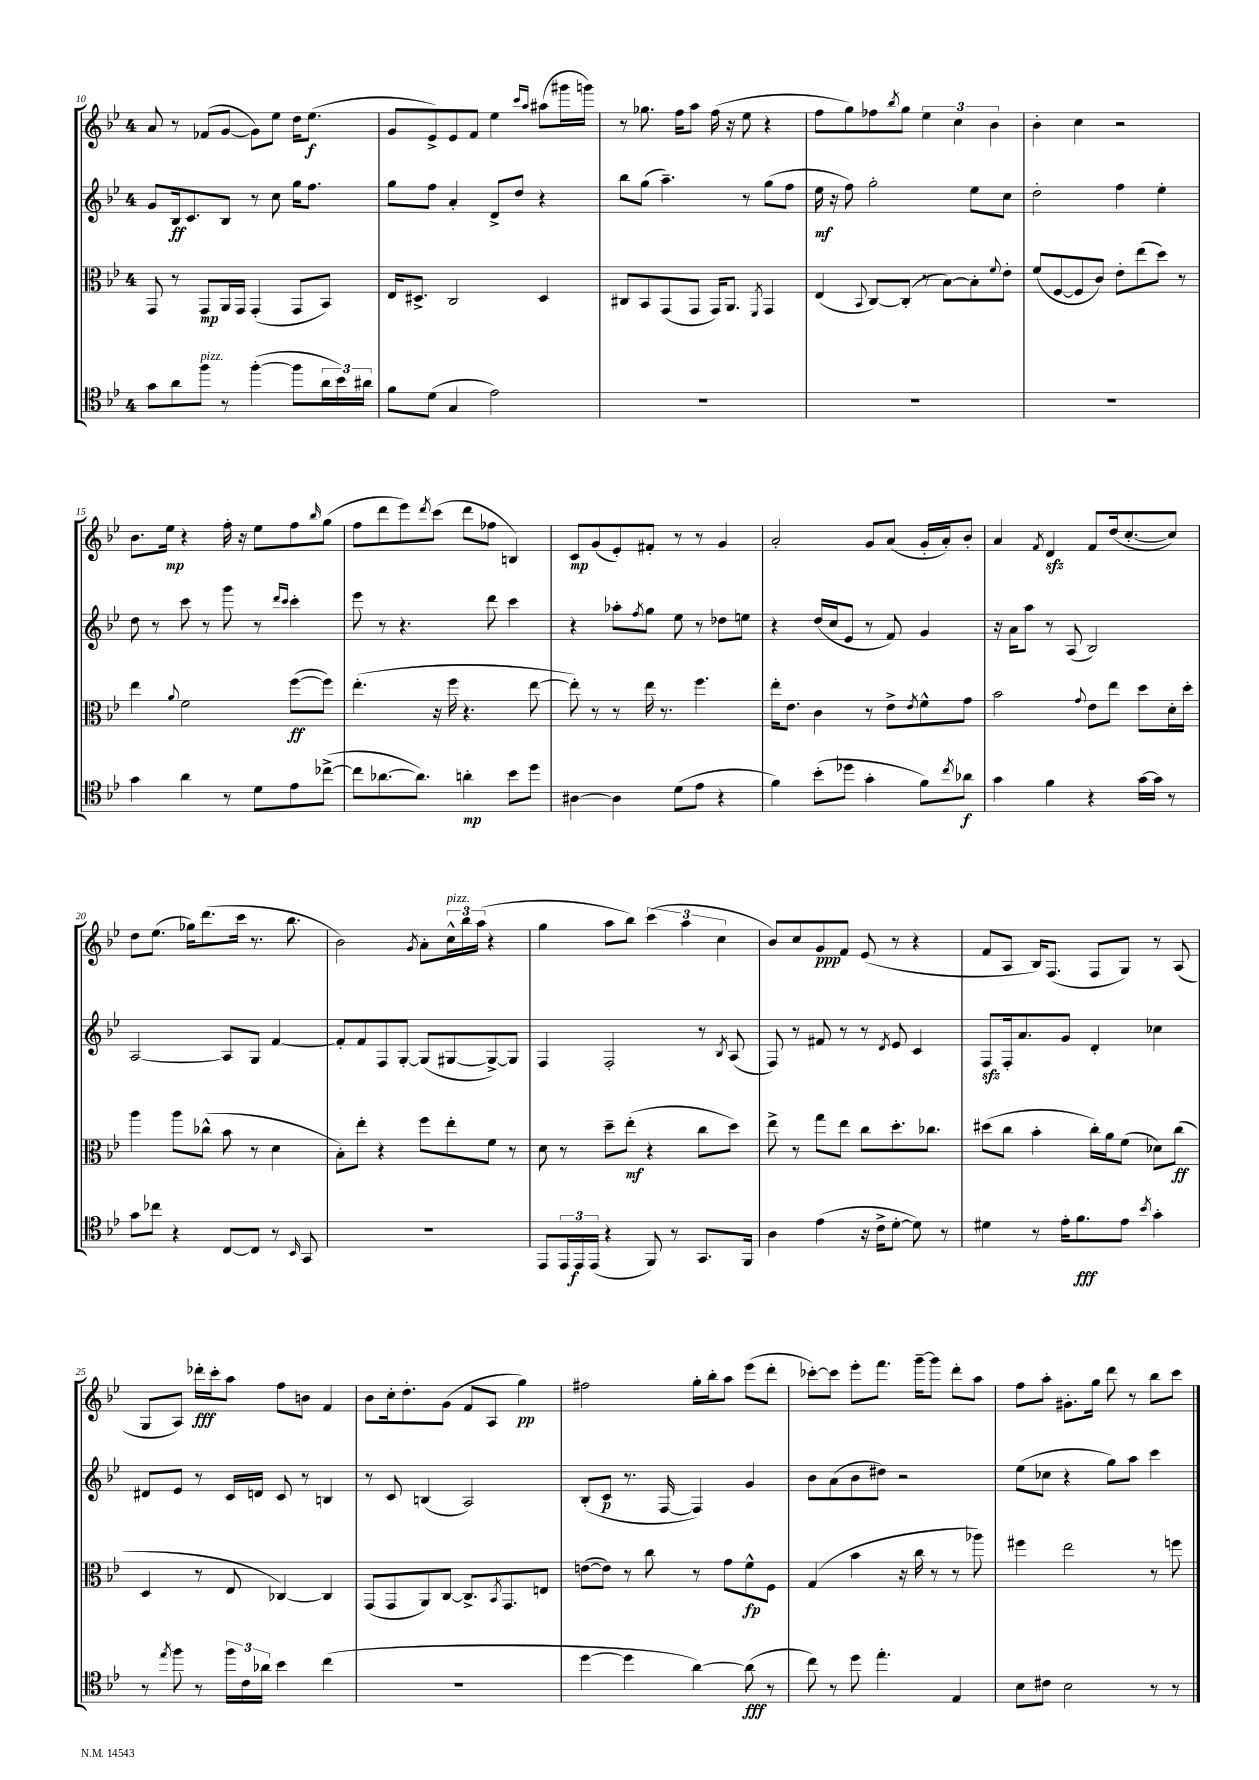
<<
\new StaffGroup <<
\new Staff = "s0" {
    \clef treble \key bes \major \once \override Staff.TimeSignature.style = #'single-digit \time 4/4
    a'8 r8 fes'8( g'8~ g'8) ees''8 d''16 ees''8.\f( |
    g'8 ees'8->) ees'8 f'8 ees''4 \grace { c'''16 a''16 } ais''8( gis'''16 g'''16) |
    r8 ges''8. f''16 a''8 f''16( r16 ees''8 r4 |
    f''8 g''8) fes''8 \acciaccatura { bes''8 } g''8 \tuplet 3/2 { ees''4 c''4 bes'4 } |
    bes'4-. c''4 r2 |
    bes'8. ees''16\mp r4 f''16-. r16 ees''8 f''8 \grace { bes''16 } g''8( |
    f''8 d'''8 ees'''8) \acciaccatura { d'''8 } c'''8( d'''8 fes''8 b4) |
    c'8\mp g'8( ees'8-.) fis'8-. r8 r8 g'4 |
    a'2-. g'8 a'8( g'16-. a'16-.) bes'8-. |
    a'4 \acciaccatura { f'8 } d'4\sfz f'8 d''16( c''8.~-. c''8) |
    d''8 ees''8.( ges''16) d'''8.( c'''16 r8. bes''8. |
    bes'2) \acciaccatura { g'8 } a'8-. \tuplet 3/2 { c''16-^^\markup { \italic "pizz." } bes''16 a''16( } r4 |
    g''4 a''8 bes''8) \tuplet 3/2 { c'''4( a''4 c''4 } |
    bes'8) c''8 g'8\ppp f'8 ees'8( r8 r4 |
    f'8 a8 bes16) f8.( f8 g8) r8 a8( |
    g8 a8) des'''16-.\fff c'''16-. a''8 f''8 b'8 f'4 |
    bes'8 c''16-. d''8.-. g'8( f'8 a8 g''4\pp) |
    fis''2 g''16-. bes''16-. a''8 ees'''8( d'''8-. |
    ces'''8~-.) ces'''8 ees'''8-. f'''8. g'''16~-- g'''8 d'''8-. a''8 |
    f''8 a''8-. gis'8.-. g''16 d'''8 r8 bes''8 c'''8 \bar "|." |
}
\new Staff = "s1" {
    \clef treble \key bes \major \once \override Staff.TimeSignature.style = #'single-digit \time 4/4
    g'8 bes16\ff c'8. bes8 r8 c''8 g''16 f''8. |
    g''8 f''8 a'4-. d'8-> d''8 r4 |
    bes''8 g''8( a''4.--) r8 g''8( f''8 |
    ees''16\mf r16 f''8) g''2-. ees''8 c''8 |
    d''2-. f''4 ees''4-. |
    d''8 r8 c'''8 r8 g'''8 r8 \grace { d'''16 c'''16 } c'''4-. |
    ees'''8 r8 r4. d'''8 c'''4 |
    r4 aes''8-. \acciaccatura { f''8 } g''8 ees''8 r8 des''8 e''8 |
    r4 d''16( c''16 ees'8 r8 f'8) g'4 |
    r16 a'16 a''8 r8 a8( bes2) |
    a2~ a8 g8 f'4~ |
    f'8-. f'8 f8 g8~-. g8( gis8~ gis8~->) gis8 |
    f4 f2-. r8 \acciaccatura { bes8 } a8( |
    f8) r8 fis'8 r8 r8 \acciaccatura { d'8 } ees'8 c'4 |
    f8\sfz f16-. a'8. g'8 d'4-. ces''4 |
    dis'8 ees'8 r8 c'16 d'16 c'8 r8 b4 |
    r8 c'8 b4( a2) |
    bes8-.( c'8\p r8. f16~ f4) g'4 |
    bes'8 a'8( bes'8 dis''8) r2 |
    ees''8( ces''8 r4 g''8) a''8 c'''4 \bar "|." |
}
\new Staff = "s2" {
    \clef alto \key bes \major \once \override Staff.TimeSignature.style = #'single-digit \time 4/4
    g,8 r8 g,8\mp a,16 g,16 g,4-.( g,8 bes,8) |
    ees16 dis8.-> c2 dis4 |
    cis8 bes,8 g,8( g,8 g,16) a,8. \acciaccatura { f,8 } g,4 |
    ees4( \appoggiatura { bes,8 } c8~) c8-.( r8 bes8~) bes8-. \appoggiatura { f'8 } ees'8-. |
    f'8( f8~ f8 c'8) ees'8-. ees''8( d''8) r8 |
    ees''4 \appoggiatura { a'8 } f'2 f''8~\ff( f''8) |
    ees''4.-.( r16 f''16 r4. ees''8~ |
    ees''8-.) r8 r8 ees''16 r8. f''4. |
    ees''16-. ees'8. c'4 r8 ees'8-> \acciaccatura { ees'8 } f'8-^ g'8 |
    bes'2 \appoggiatura { g'8 } ees'8 ees''8 d''8 d'16-. d''16-. |
    a''4 a''8 ces''8-^( bes'8 r8 d'4 |
    bes8-.) ees''8-. r4 f''8 ees''8-. f'8 r8 |
    d'8 r8 d''8-- ees''8-.\mf( r4 c''8 d''8) |
    ees''8-> r8 g''8 ees''8 c''8 d''8.-. ces''8. |
    dis''8( c''8 bes'4-. c''16-.) a'16 f'8( des'8) c''8\ff( |
    d4 r8 ees8 ces4~) ces4 |
    g,8( g,8 a,8) c8~ c8.-> \acciaccatura { bes,8 } g,8. e8 |
    e'8~( e'8) r8 c''8 r8 g'8 f'8-^\fp f8 |
    g4( bes'4 r16 c''16 r8 r8 aes''8) |
    fis''4 ees''2 r8 f''8 \bar "|." |
}
\new Staff = "s3" {
    \clef tenor \key bes \major \once \override Staff.TimeSignature.style = #'single-digit \time 4/4
    g'8 a'8 f''8^\markup { \italic "pizz." } r8 f''4~-.( f''8 \tuplet 3/2 { a'16 bes'16) ais'16 } |
    f'8 d'8( g4 ees'2) |
    R1 |
    R1 |
    R1 |
    g'4 a'4 r8 d'8 ees'8 ces''8~->( |
    ces''8 aes'8.~ aes'8.) a'4-.\mp bes'8 d''8 |
    ais4~ ais4 d'8( ees'8 r4 |
    f'4) bes'8-.( des''8 g'4-. f'8) \acciaccatura { c''8 } aes'8\f |
    g'4 f'4 r4 g'16~ g'16 r8 |
    g'8 ces''8 r4 c8~ c8 r8 \grace { bes,16 } g,8 |
    R1 |
    ees,8 \tuplet 3/2 { ees,16 ees,16\f ees,16( } r4 f,8) r8 g,8. f,16 |
    a4 ees'4( r16 c'16-> d'8~-. d'8) r8 |
    dis'4 r8 ees'16-. f'8.\fff ees'8 \acciaccatura { bes'8 } g'4-. |
    r8 \acciaccatura { ees''8 } f''8 r8 \tuplet 3/2 { f''16 c'16 aes'16 } bes'4 c''4( |
    R1 |
    d''4~ d''4 a'4~) a'8\fff( r8 |
    c''8) r8 d''8 ees''4.-. ees4 |
    bes8 cis'8 bes2 r8 r8 \bar "|." |
}
>>
>>
\layout { \context { \Score currentBarNumber = #10 } }
